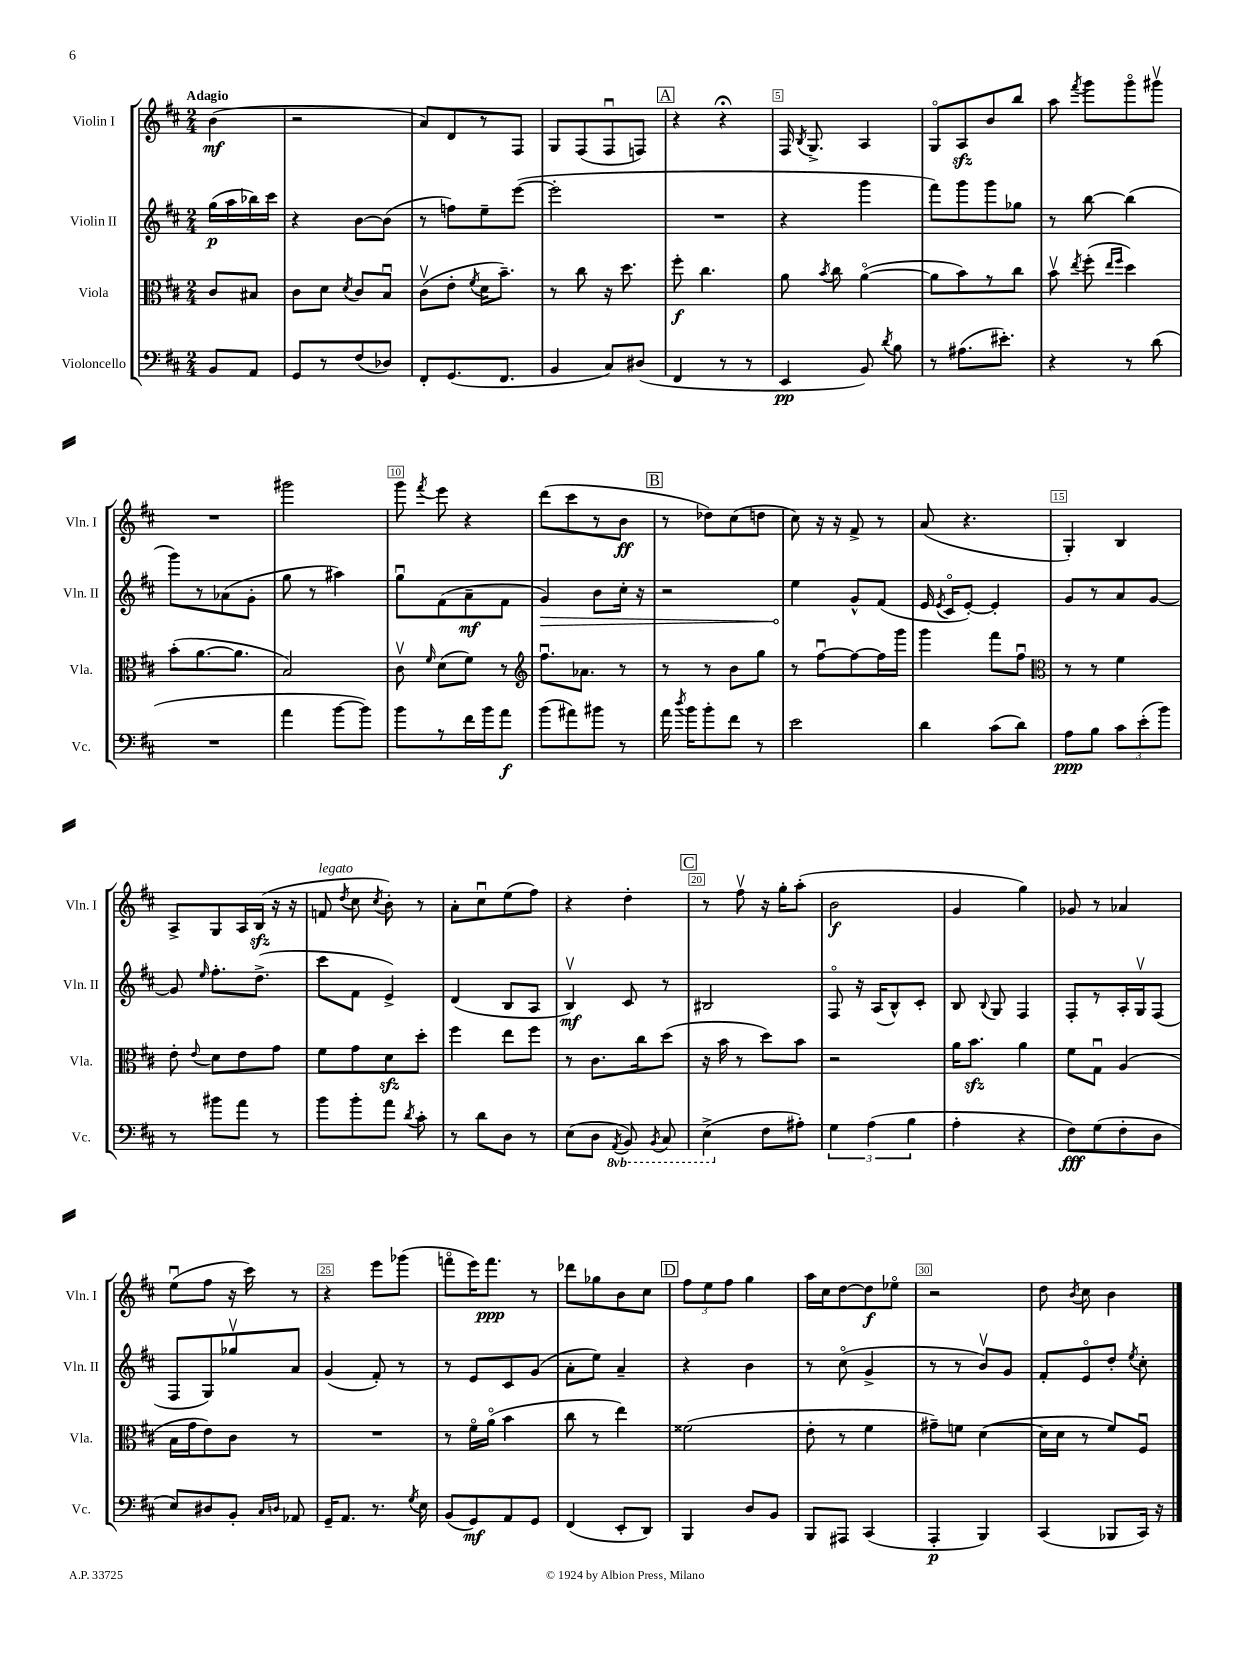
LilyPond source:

<<
\new StaffGroup <<
\new Staff = "s0" \with { instrumentName = "Violin I" shortInstrumentName = "Vln. I" } {
    \clef treble \key d \major \numericTimeSignature \time 2/4 \partial 4 \tempo "Adagio"
    \autoBeamOff b'4\mf( |
    r2 |
    a'8[) d'8 r8 fis8] |
    g8[ fis8( fis8\downbow f8]) |
    \mark \markup { \box "A" } r4 r4\fermata |
    fis16 \acciaccatura { b8 } g8.-> a4 |
    g8[\flageolet a8\sfz b'8 b''8] |
    a''8 \acciaccatura { fis'''8 } g'''8[ g'''8\flageolet gis'''8]\upbow |
    R2 |
    gis'''2 |
    g'''8 \acciaccatura { fis'''8 } e'''8 r4 |
    d'''8[( cis'''8 r8 b'8]\ff |
    \mark \markup { \box "B" } r8 des''8[) cis''8( d''8] |
    cis''8) r16 r16 fis'8-> r8 |
    a'8( r4. |
    g4-.) b4 |
    a8[-> g8 a16 b16]\sfz( r16 r16 |
    f'8^\markup { \italic "legato" } \acciaccatura { d''8 } cis''8 \acciaccatura { cis''8 } b'8-.) r8 |
    a'8[-. cis''8\downbow e''8( fis''8]) |
    r4 d''4-. |
    \mark \markup { \box "C" } r8 fis''8\upbow r16 g''16[-. a''8]-.( |
    b'2\f |
    g'4 g''4) |
    ges'8 r8 aes'4 |
    e''8[\downbow( fis''8] r16 cis'''16) r8 |
    r4 e'''8[ ges'''8]( |
    f'''8[\flageolet e'''16) f'''8.]\ppp r8 |
    des'''8[ ges''8 b'8 cis''8] |
    \mark \markup { \box "D" } \tuplet 3/2 { fis''8[ e''8 fis''8] } g''4 |
    a''16[ cis''16 d''8~ d''8\f ees''8]\flageolet |
    r2 |
    d''8 \acciaccatura { b'8 } cis''8 b'4 \bar "|." |
}
\new Staff = "s1" \with { instrumentName = "Violin II" shortInstrumentName = "Vln. II" } {
    \clef treble \key d \major \numericTimeSignature \time 2/4 \partial 4
    \autoBeamOff g''16[\p( a''16 bes''16) cis'''16] |
    r4 b'8[~ b'8]( |
    r8 f''8[) e''8-- e'''8]~( |
    e'''2-. |
    \mark \markup { \box "A" } R2 |
    r4 g'''4 |
    fis'''8[) g'''8 g'''8 ges''8] |
    r8 b''8~ b''4( |
    g'''8[) r8 aes'8( g'8]-. |
    g''8 r8 ais''4) |
    g''8[\downbow fis'8( a'8--\mf fis'8] |
    \once \override Hairpin.circled-tip = ##t g'4\>) b'8[ cis''16]-. r16 |
    \mark \markup { \box "B" } r2 |
    e''4\! g'8[-^ fis'8]( |
    e'16 \acciaccatura { e'8 } cis'16[\flageolet e'8]~-.) e'4-. |
    g'8[ r8 a'8 g'8]~ |
    g'8 \grace { e''16 } fis''8.[-. d''8.]->( |
    cis'''8[ fis'8] e'4->) |
    d'4( b8[ a8] |
    b4\upbow\mf) cis'8 r8 |
    \mark \markup { \box "C" } bis2 |
    fis8\flageolet r16 a16[( b8-^) cis'8]-. |
    b8 \appoggiatura { b8 } g8 fis4 |
    fis8[-. r8 a16-. g16\upbow fis8]( |
    fis8[ g8) ges''8\upbow a'8] |
    g'4( fis'8-.) r8 |
    r8 e'8[ cis'8 g'8]( |
    a'8[-. e''8]) a'4-- |
    \mark \markup { \box "D" } r4 b'4 |
    r8 cis''8\flageolet( g'4-> |
    r8 r8 b'8[\upbow) g'8] |
    fis'8[-. e'8\flageolet d''8]-. \acciaccatura { e''8 } cis''8-. \bar "|." |
}
\new Staff = "s2" \with { instrumentName = "Viola" shortInstrumentName = "Vla." } {
    \clef alto \key d \major \numericTimeSignature \time 2/4 \partial 4
    \autoBeamOff cis'8[ bis8] |
    cis'8[ d'8] \acciaccatura { d'8 } cis'8[ b8]\downbow |
    cis'8[\upbow( e'8]-. \acciaccatura { fis'8 } d'16[ b'8.]--) |
    r8 cis''8 r16 d''8. |
    \mark \markup { \box "A" } fis''8-.\f cis''4. |
    a'8 \acciaccatura { b'8 } cis''8 a'4~\flageolet( |
    a'8[ b'8) r8 cis''8] |
    b'8\upbow \acciaccatura { e''8 } fis''8-.( \grace { e''16[ fis''16] } d''4) |
    b'8[-.( a'8.~ a'8.] |
    b2) |
    cis'8\upbow \grace { fis'16 } d'8[( fis'8]) r8 |
    \clef treble fis''8.[\downbow aes'8.] r8 |
    \mark \markup { \box "B" } r8 r8 b'8[ g''8] |
    r8 fis''8[~\downbow fis''8~ fis''16 g'''16] |
    g'''4 fis'''8[ fis''8]\downbow |
    \clef alto r8 r8 fis'4 |
    e'8-. \appoggiatura { e'8 } d'8[ e'8 g'8] |
    fis'8[ g'8 d'8\sfz d''8]-. |
    fis''4 e''8[ fis''8] |
    r8 cis'8.[ cis''16 d''8]( |
    \mark \markup { \box "C" } r16 b'16 r8 d''8[) b'8] |
    r2 |
    a'16[ b'8.]\sfz a'4 |
    fis'8[ g8]\downbow a4( |
    b16[ g'16 e'8) cis'8] r8 |
    R2 |
    r8 fis'16[\flageolet a'16]\flageolet( b'4 |
    cis''8 r8 e''4) |
    \mark \markup { \box "D" } fisis'2( |
    e'8-. r8 fis'4 |
    gis'8[--) f'8] d'4~( |
    d'16[ d'16] r8 fis'8[) fis8]\downbow \bar "|." |
}
\new Staff = "s3" \with { instrumentName = "Violoncello" shortInstrumentName = "Vc." } {
    \clef bass \key d \major \numericTimeSignature \time 2/4 \set Staff.ottavationMarkups = #ottavation-simple-ordinals \partial 4
    \autoBeamOff b,8[ a,8] |
    g,8[ r8 fis8( des8]) |
    fis,8[-. g,8.( fis,8.] |
    b,4 cis8[) dis8]( |
    \mark \markup { \box "A" } fis,4 r8 r8 |
    e,4\pp b,8) \acciaccatura { d'8 } b8 |
    r8 ais8.[( eis'8.]-.) |
    r4 r8 d'8( |
    R2 |
    a'4 b'8[~ b'8]) |
    b'8[ r8 fis'16 b'16 a'8]\f |
    b'8[( ais'8) bis'8] r8 |
    \mark \markup { \box "B" } a'16 \acciaccatura { d''8 } b'16[ b'8-. fis'8] r8 |
    e'2 |
    d'4 cis'8[( d'8]) |
    a8[\ppp b8] \tuplet 3/2 { cis'8[ e'8-.( b'8]) } |
    r8 bis'8[ a'8] r8 |
    b'8[ b'8-. a'8] \acciaccatura { d'8 } cis'8-. |
    r8 d'8[ d8] r8 |
    e8[( d8] \ottava #-1 \acciaccatura { a,,8 } b,,8) \acciaccatura { b,,8 } cis,8 |
    \mark \markup { \box "C" } e,4->( \ottava #0 fis8[ ais8]-.) |
    \tuplet 3/2 { g4 a4( b4 } |
    a4-. r4 |
    fis8[\fff) g8( fis8-. d8] |
    e8[) dis8 b,8]-. \grace { cis16[ d16] } aes,8 |
    g,16[-- a,8.] r8. \acciaccatura { g8 } e16 |
    b,8[( g,8\mf) a,8 g,8] |
    fis,4( e,8[-. d,8]) |
    \mark \markup { \box "D" } b,,4 d8[ b,8] |
    b,,8[ ais,,8] cis,4( |
    a,,4-.\p b,,4) |
    cis,4( bes,,8[ cis,16]) r16 \bar "|." |
}
>>
>>
\layout { \context { \Score \override BarNumber.break-visibility = ##(#f #t #t) barNumberVisibility = #(every-nth-bar-number-visible 5) \override BarNumber.stencil = #(make-stencil-boxer 0.1 0.3 ly:text-interface::print) } }
